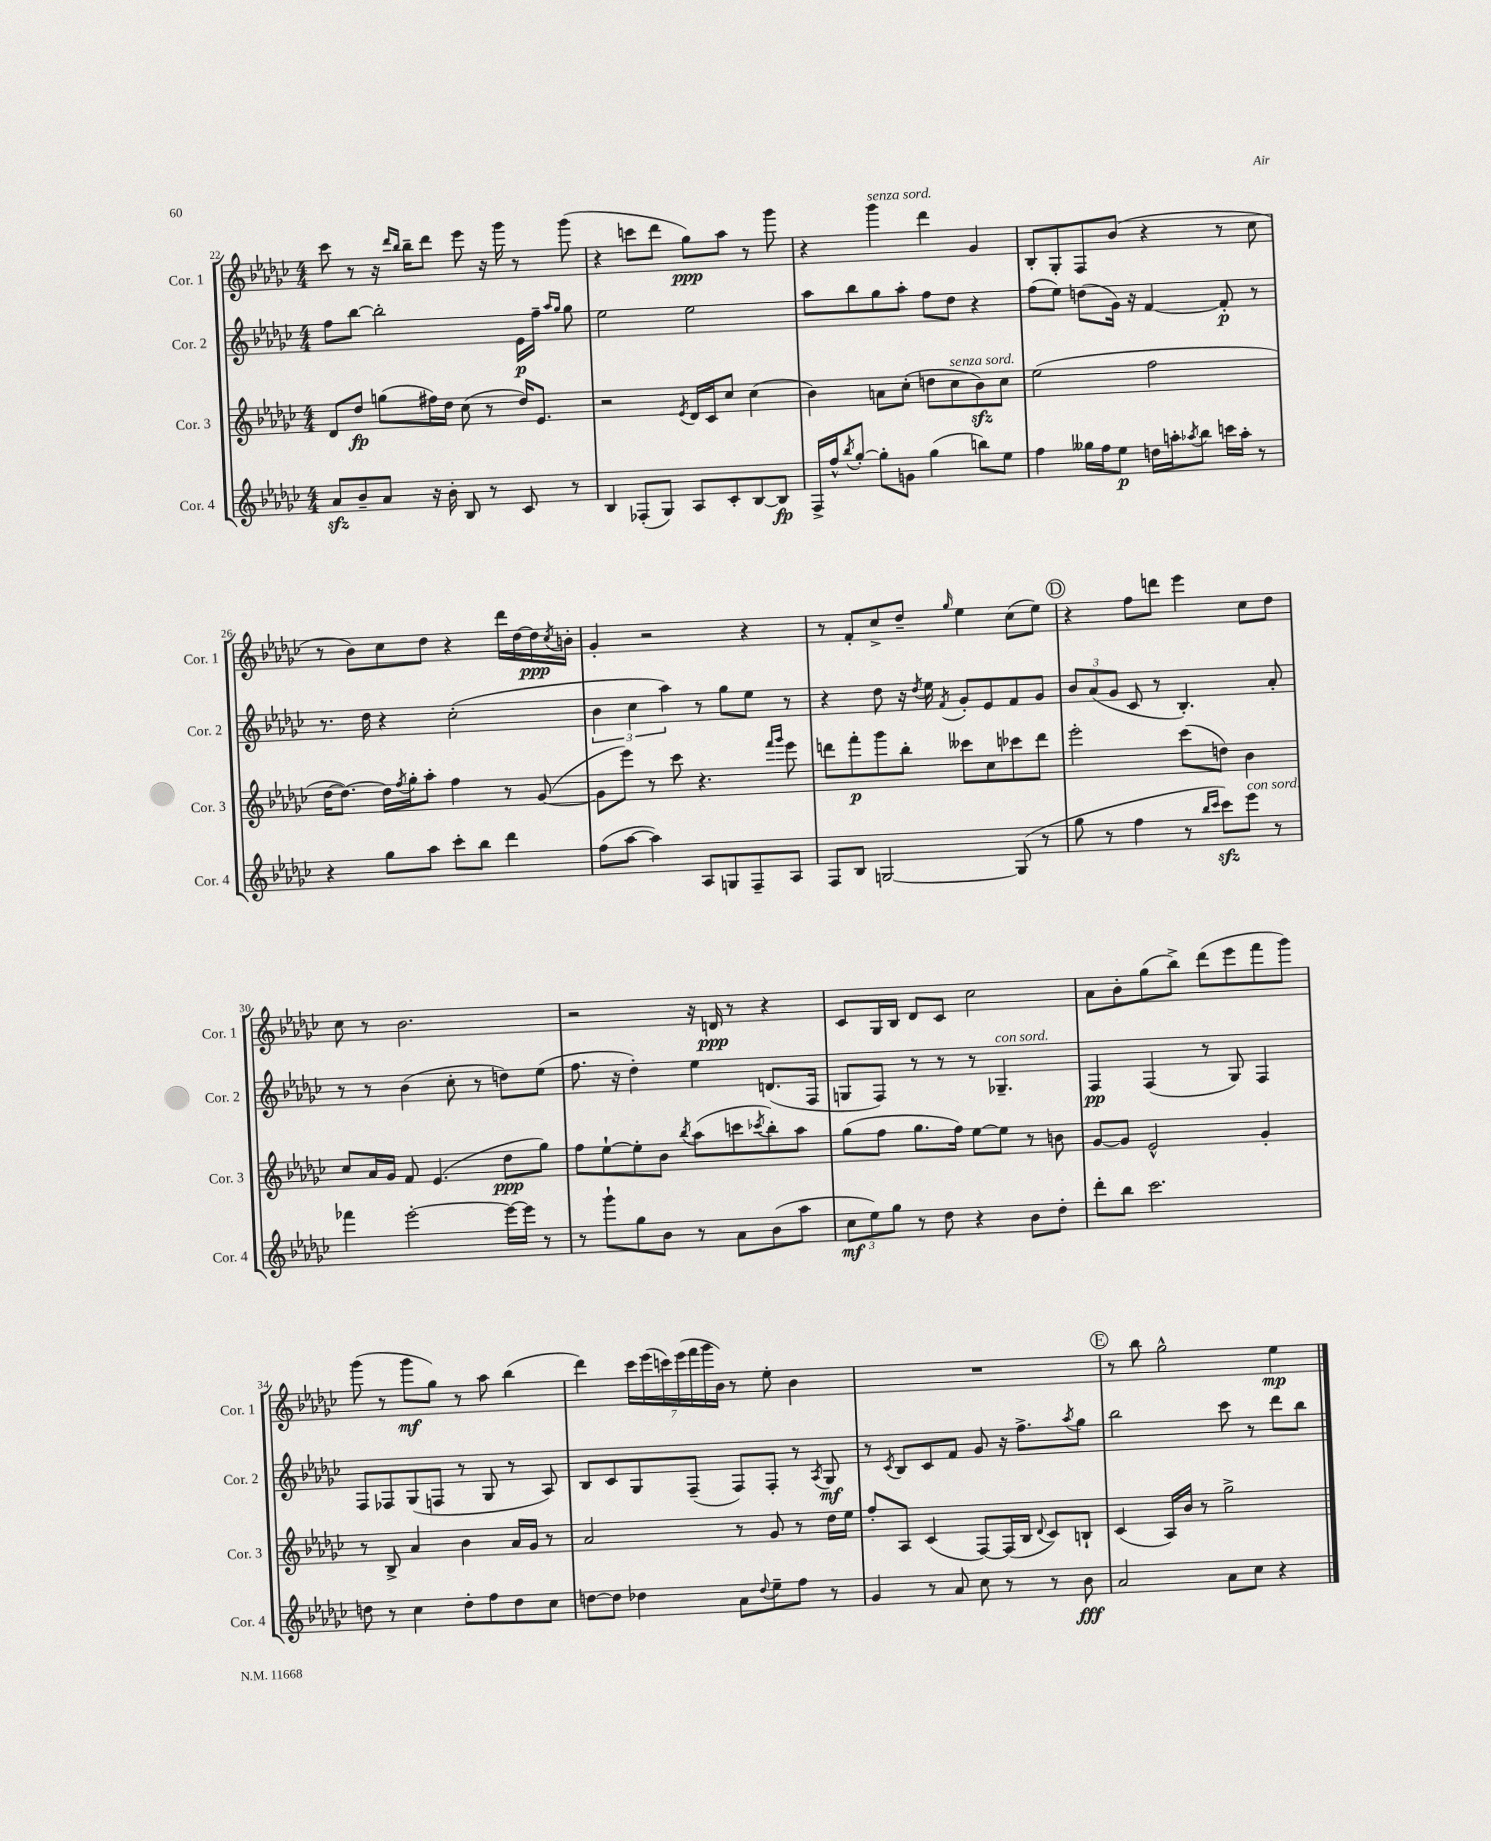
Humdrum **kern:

**kern	**kern	**kern	**kern
*staff4	*staff3	*staff2	*staff1
*clefG2	*clefG2	*clefG2	*clefG2
*k[b-e-a-d-g-c-]	*k[b-e-a-d-g-c-]	*k[b-e-a-d-g-c-]	*k[b-e-a-d-g-c-]
*M4/4	*M4/4	*M4/4	*M4/4
8a-/L	8d-/L	8ff\L	8ccc-\
8b-~/	8dd-/J	[8bb-\J	8r
8a-/J	(8gg\L	2bb-'\]	16r
.	.	.	16qqddd-/LL
.	.	.	16qqbb-/JJ
.	.	.	16bb-~\LK
16r	16ff#\L)	.	8ddd-\J
16b-'\	16dd-\JJ	.	.
8B-/	(8cc-\	.	8eee-\
8r	8r	.	16r
.	.	.	16ggg-\
8c-/	16dd-/LK)	16e-\LL	8r
.	8.e-/J	16ff~\JJ	.
.	.	16qqaa-/LL	.
.	.	16qqgg-/JJ	.
8r	.	8gg-\	(8ggg-\
=	=	=	=
4B-/	2r	2ee-\	4r
(8F-'/L	.	.	8ccc\L
8G-/J)	.	.	8ddd-\J
.	8qe-/	.	.
8A-/L	16d-/LL	2ee-\	8gg-\L)
.	16c-/J	.	.
8c-'/	8cc-/J	.	8aa-\J
[8B-/	(4cc-\	.	8r
8B-/]J	.	.	8ggg-\
=	=	=	=
16F^/LL	4b-\)	8aa-\L	4r
16ff^^/J	.	.	.
8qbb-/	.	.	.
[8gg-'/J	.	8bb-\	.
8gg-'\]L	8a\L	8gg-\	4ggg-\
8g\J	(8cc-'\J	8aa-'\J	.
(4gg-\	8dd\L	8ff\L	4ddd-\
.	8cc-\	8dd-\J	.
8bb\L)	8b-\)	4r	4g-/
8ee-\J	8cc-\J	.	.
=	=	=	=
4ff\	(2ee-\	(8ff\L	8B-'/L
.	.	8ee-\J)	8G-'/
16gg--\LL	.	(8dd\L	8F/
16ff\J	.	.	.
8ee-\J	.	16g-\Jk)	(8b-/J
.	.	16r	.
16dd\LL	2ff\	[4f/	4r
16aa'\J	.	.	.
8qaa-/	.	.	.
8bb-\J	.	.	.
16ccc\LL	.	8f'/]	8r
16aa-'\JJ	.	.	.
8r	.	8r	8cc-\
=	=	=	=
4r	[16dd-\LK	8.r	8r
.	8.dd-\_J)	.	.
.	.	.	8b-\L)
.	.	16dd-\	.
8gg-\L	16dd-\]LL	4r	8cc-\
.	8qff/	.	.
.	16gg-'\J	.	.
8aa-\J	8aa-'\J	.	8dd-\J
8ccc-'\L	4ff\	(2cc-'\	4r
8bb-\J	.	.	.
4ddd-\	8r	.	16ddd-\LL
.	.	.	[16dd-\
.	([8g-/	.	16dd-\]
.	.	.	8qcc-/
.	.	.	16b'\JJ
=	=	=	=
(8ff\L	8g-\]L	6b-\	4g-'/
[8aa-\J	8eee-\J)	.	.
.	.	6cc-\	.
4aa-\])	8r	.	2r
.	.	6aa-\)	.
.	8ccc-\	.	.
8A-/L	4.r	8r	.
8G/	.	8gg-\L	.
8F~/	.	8ee-\J	4r
.	16qqfff/LL	.	.
.	16qqggg-/JJ	.	.
8A-/J	8eee-\	8r	.
=	=	=	=
8F/L	8ddd\L	4r	8r
8B-/J	8fff'\	.	8f'/L
[2G/	8ggg-\	8dd-\	8cc-^/
.	8bb-'\J	16r	8dd-~/J
.	.	8qdd-/	.
.	.	16ee-\	.
.	.	8qf/	16qqgg-/
.	8ccc--\L	8g-'/L	4ee-\
.	8cc-\	8e-/	.
(8G/]	8ccc-\	8f/	(8cc-\L
8r	8ddd\J	8g-/J	8ee-\J)
=	=	=	=
8gg-\	2eee-'\	12b-/L	4r
.	.	(12a-/	.
8r	.	.	.
.	.	12g-/J	.
4ff\	.	8c-/	8ff\L
.	.	8r	8ddd\J
8r	(8ccc-\L	4.B-'/)	4eee-\
16qqbb-/LL	.	.	.
16qqccc-/JJ	.	.	.
8ccc-\L)	8dd\J)	.	.
8eee-\J	4b-\	.	8cc-\L
8r	.	8a-'/	8dd-\J
=	=	=	=
4fff-\	8cc-/L	8r	8cc-\
.	16a-/L	8r	8r
.	16g-/JJ	.	.
[2eee-'\	8f/	(4b-\	2.b-\
.	(4.e-/	.	.
.	.	8cc-'\	.
.	.	8r	.
16eee-\_LL	8dd-\L	8dd\L)	.
16eee-\]JJ	.	.	.
8r	8gg-\J)	(8ee-\J	.
=	=	=	=
8r	8ff\L	8.ff\	2r
8ggg-`\L	[8ee-`\	.	.
.	.	16r	.
8gg-\	8ee-'\]	4dd-'\)	.
8b-\J	8b-\J	.	.
.	8qbb-/	.	.
8r	(8aa-\L	4ee-\	16r
.	.	.	16d/
8a-\L	8ccc\	.	8r
.	8qccc-/	.	.
(8b-\	8bb-'\)	(8.d/L	4r
8aa-\J	8aa-\J	.	.
.	.	16F/Jk	.
=	=	=	=
12cc-\L	(8gg-\L	8G/L	8c-/L
12ee-\)	.	.	.
.	8ff\J	8F/J)	16G-/L
12gg-\J	.	.	.
.	.	.	16B-/JJ
8r	8.gg-\L	8r	8d-/L
8dd-\	.	8r	8c-/J
.	16ff\Jk)	.	.
4r	[8ee-\L	8r	2cc-\
.	8ee-\]J	4.G-~/	.
8b-\L	8r	.	.
8dd-'\J	8b\	.	.
=	=	=	=
8ddd-'\L	[8g-/L	4F/	8a-\L
8bb-\J	8g-/]J	.	8b-'\
2.ccc-\	2e-^^/	(4F/	(8gg-\
.	.	.	8bb-^\J)
.	.	8r	(8ddd-\L
.	.	8G-/)	8eee-\
.	4g-'/	4F/	8fff\
.	.	.	8ggg-\J)
=	=	=	=
8dd\	8r	8F/L	(8ggg-\
8r	8B-^/	8F-/	8r
4cc-\	4a-/	(8G-/	8ggg-\L
.	.	8F/J	8gg-\J)
8dd'\L	4b-\	8r	8r
8ff\	.	8G-/	8aa-\
8dd\	16a-/LL	8r	(4bb-\
.	16g-/JJ	.	.
8cc-\J	8r	8A-/)	.
=	=	=	=
[8dd\L	2a-/	8B-/L	4ddd-\)
8dd\]J	.	8c-/	.
4dd-\	.	8G-/	28ccc-\LL
.	.	.	(28eee-\
.	.	.	28ccc\)
.	.	.	(28eee-\
.	.	(8F~/J	.
.	.	.	28fff\
.	.	.	28ggg-\
.	.	.	28b-\JJ)
8a-\L	8r	8F/L)	8r
8qqdd-/	.	.	.
8ee-~\	8g-/	8F'/J	8ee-'\
8ff\J	8r	8r	4b-\
.	.	8qA-/	.
8r	16dd-\LL	8G-/	.
.	16ee-\JJ	.	.
=	=	=	=
4g-/	8ff'/L	8r	1r
.	.	8qc-/	.
.	8A-/J	8B-/L	.
8r	(4c-/	8c-/	.
8a-/	.	8f/J	.
8cc-\	[8F/L)	8g-/	.
8r	(16F/]L	16r	.
.	16B-/JJ	8.ff^\L	.
.	8qqd-/	.	.
8r	8c-/L)	.	.
.	.	8qaa-/	.
8b-\	8B`/J	8gg-\J	.
=	=	=	=
2a-/	(4c-/	2bb-\	8r
.	.	.	8bb-\
.	16A-/LL)	.	2gg-^^\
.	16b-/JJ	.	.
.	8r	.	.
8a-\L	2gg-^\	8ccc-\	.
8cc-\J	.	8r	.
4r	.	8ddd-\L	4ee-\
.	.	8bb-\J	.
==	==	==	==
*-	*-	*-	*-
